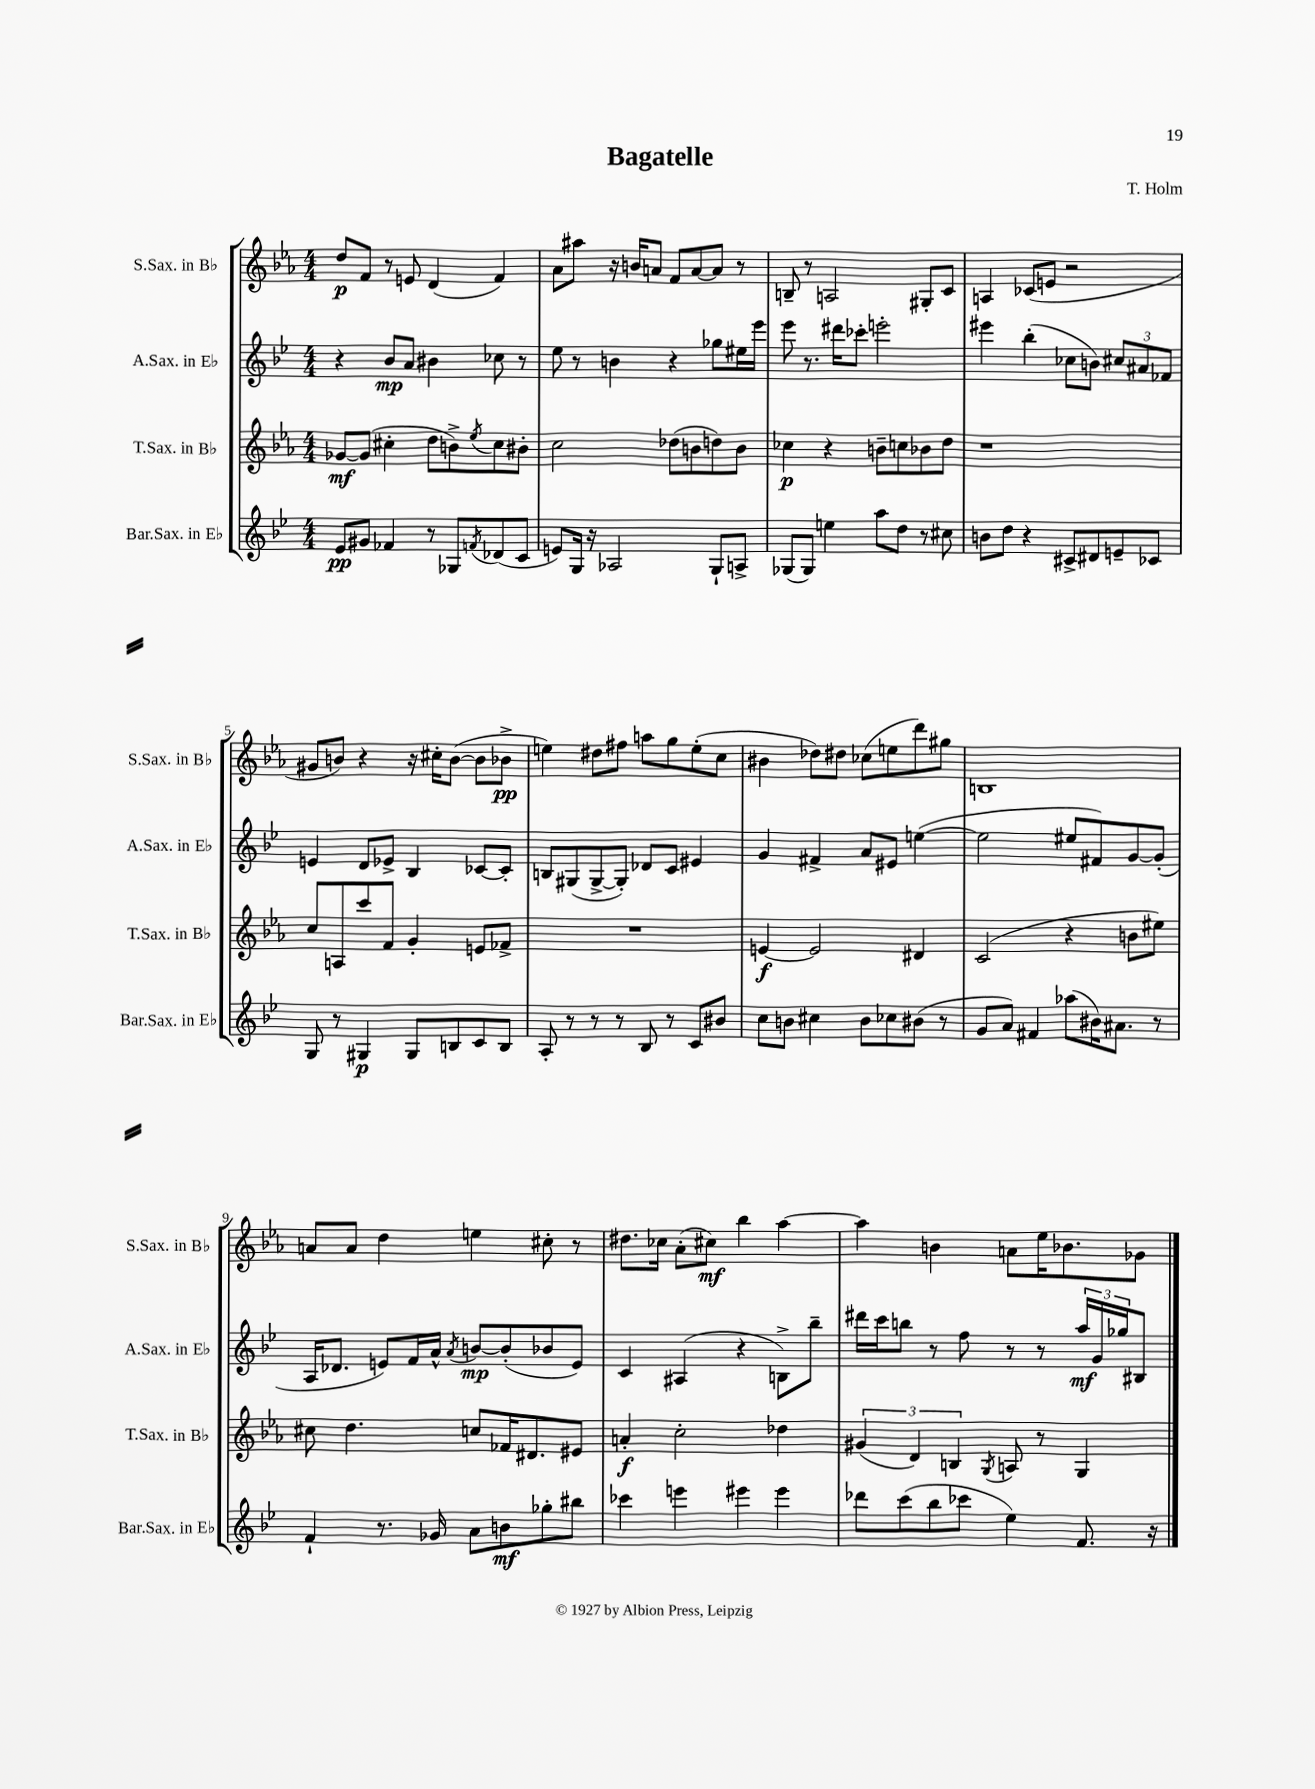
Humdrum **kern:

**kern	**kern	**kern	**kern
*staff4	*staff3	*staff2	*staff1
*clefG2	*clefG2	*clefG2	*clefG2
*k[b-e-]	*k[b-e-a-]	*k[b-e-]	*k[b-e-a-]
*M4/4	*M4/4	*M4/4	*M4/4
8e-	[8g-	4r	8dd
8g#	(8g-]	.	8f
4f-	4cc#'	8b-	8r
.	.	8a	8e
8r	8dd	4b#	(4d
8G-	8b^)	.	.
8qf	8qee-	.	.
(8d-	8cc#	8cc-	4f)
8c	8b#'	8r	.
=	=	=	=
8e)	2cc	8ee-	8a-
16G	.	8r	8aa#
16r	.	.	.
2A-	.	4b	16r
.	.	.	16b
.	.	.	8a
.	(8dd-	4r	8f
.	8b	.	[8a
8G`	8dd)	8gg-	8a]
8A^	8b	16ee#	8r
.	.	16eee-	.
=	=	=	=
(8G-	4cc-	8eee-	8B~
8G-)	.	8.r	8r
4ee	4r	.	2A
.	.	16ddd#	.
.	.	8ccc-'	.
8aa	8b~	2eee'	.
8dd	8cc	.	.
8r	8b-	.	8G#'
8cc#	8dd	.	8c
=	=	=	=
8b	1r	4eee#	4A
8dd	.	.	.
4r	.	(4bb-'	(8c-
.	.	.	8e
8c#^	.	8cc-	2r
8d#	.	8b)	.
8e~	.	12cc#	.
.	.	12a#	.
8c-	.	.	.
.	.	12f-	.
=	=	=	=
8G	8cc	4e	8g#
8r	8A	.	8b)
4G#	8ccc	8d	4r
.	8f	8e-^	.
8G#	4g'	4B-	16r
.	.	.	16cc#'
8B	.	.	([8b
8c	8e	[8c-	8b]
8B	8f-^	8c-']	8b-^
=	=	=	=
8A'	1r	8B	4ee)
8r	.	(8G#	.
8r	.	[8G#^	8dd#
8r	.	8G#'])	8ff#
8B-	.	8d-	8aa
8r	.	8c	8gg
8c	.	4e#	(8ee'
8b#	.	.	8cc
=	=	=	=
8cc	[4e	4g	4b#
8b	.	.	.
4cc#	2e]	4f#^	8dd-)
.	.	.	8dd#
8b	.	8a	(8cc-
8cc-	.	8e#	8ee
(8b#	4d#	([4ee	8ddd)
8r	.	.	8gg#
=	=	=	=
8g	(2c	2ee]	1B
8a)	.	.	.
4f#	.	.	.
(8aa-	4r	8ee#	.
16b#)	.	8f#)	.
8.a#	.	.	.
.	8b	[8g	.
8r	8ee#)	(8g']	.
=	=	=	=
4f`	8cc#	16A	8a
.	.	8.d-	.
.	4.dd	.	8a
8.r	.	8e)	4dd
.	.	16f	.
16g-	.	16a^^	.
.	.	8qa	.
8a	8cc	[8b	4ee
8b	16f-	(8b']	.
.	8.d#	.	.
8gg-'	.	8b-	8cc#'
8bb#	8e#	8e)	8r
=	=	=	=
4ccc-	4a'	4c	8.dd#
.	.	.	16cc-
4eee	2cc'	(4A#	(8a-'
.	.	.	8cc#)
4eee#	.	4r	4bb-
4eee#	4dd-	8B^)	[4aa-
.	.	8bb-~	.
=	=	=	=
8ddd-	(6g#	16ddd#	4aa-]
.	.	16ccc	.
(8ccc	.	8bb	.
.	6d)	.	.
8bb-	.	8r	4b
.	6B	.	.
8ccc-	.	8ff	.
.	8qG	.	.
4ee-)	8A	8r	8a
.	8r	8r	16ee-
.	.	.	8.b-
8.f	4G	24aa	.
.	.	24g	.
.	.	24gg-	.
.	.	8B#	8g-
16r	.	.	.
==	==	==	==
*-	*-	*-	*-
